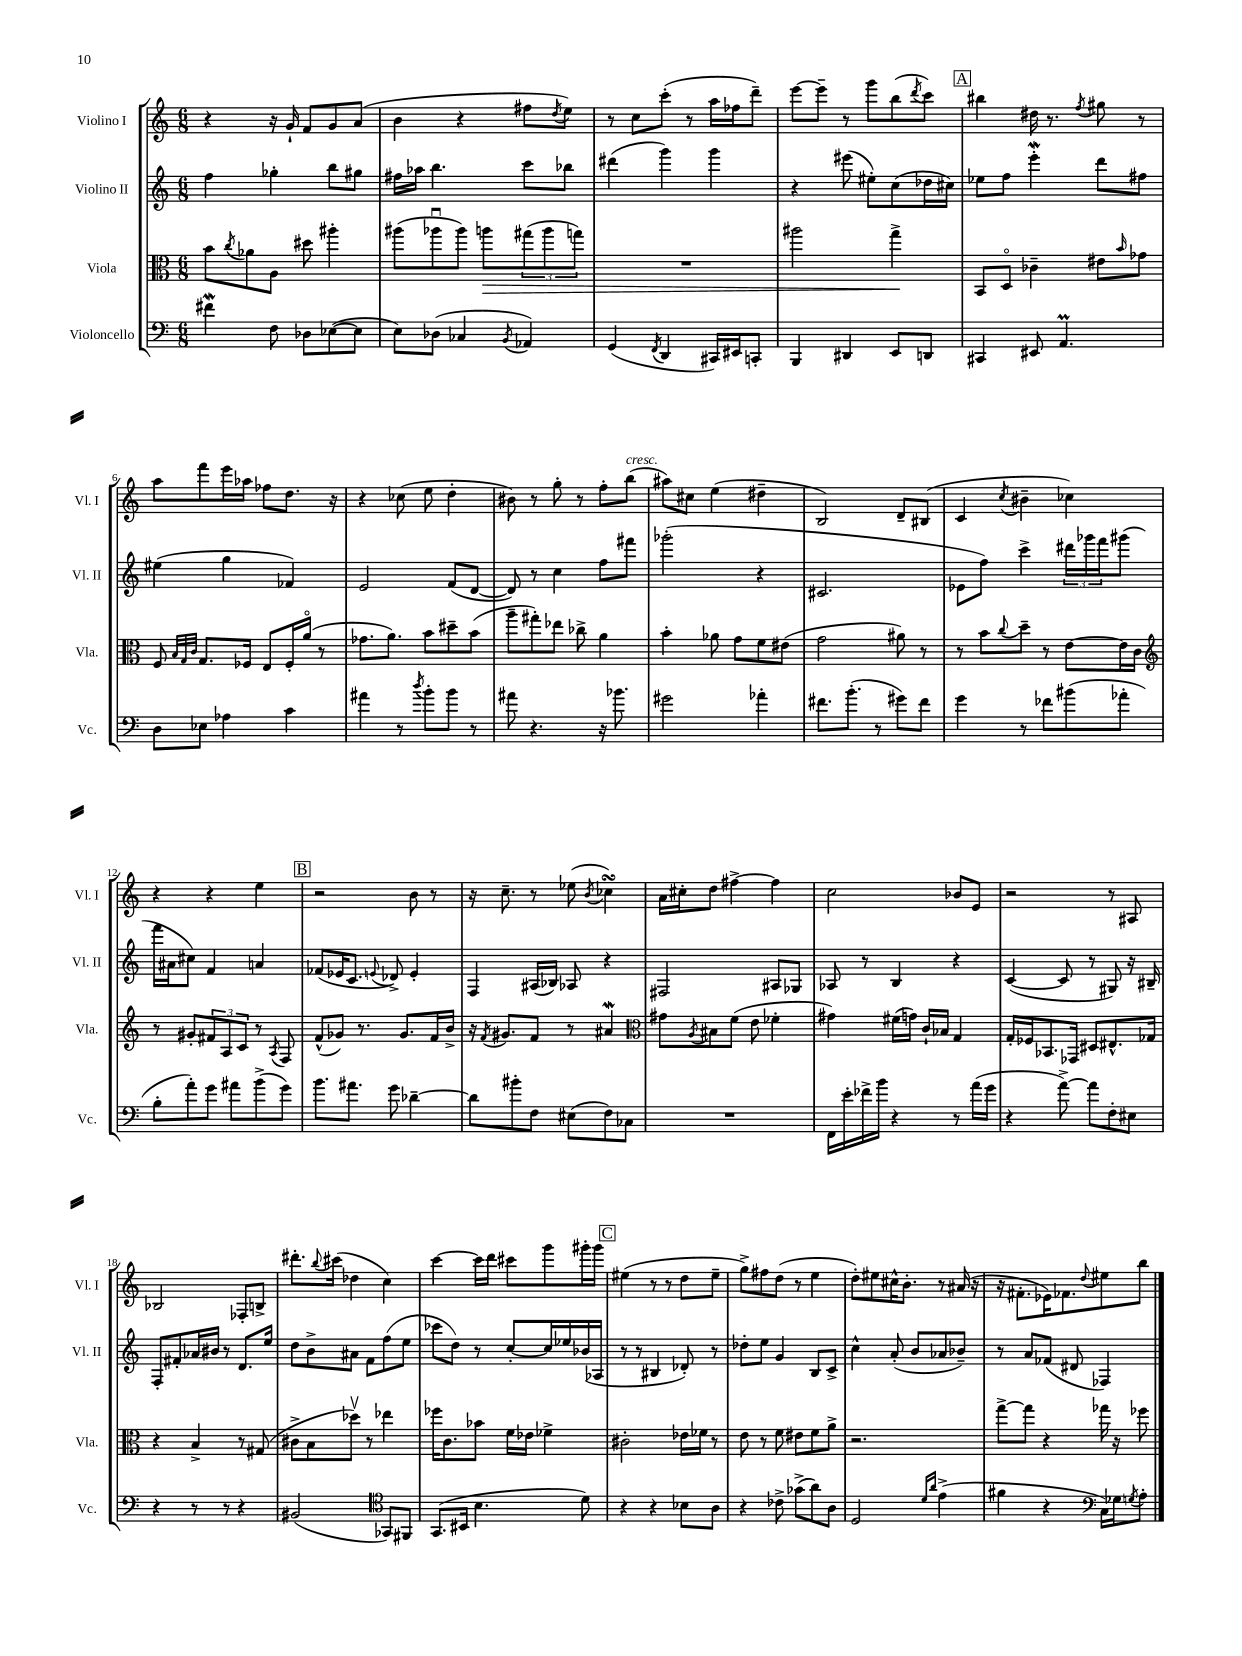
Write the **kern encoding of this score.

**kern	**kern	**dynam	**kern	**kern
*part4	*part3	*part3	*part2	*part1
*staff4	*staff3	*staff3	*staff2	*staff1
*I"Violoncello	*I"Viola	*	*I"Violino II	*I"Violino I
*I'Vc.	*I'Vla.	*	*I'Vl. II	*I'Vl. I
*clefF4	*clefC3	*	*clefG2	*clefG2
*k[]	*k[]	*	*k[]	*k[]
*M6/8	*M6/8	*	*M6/8	*M6/8
=1	=1	=1	=1	=1
4f#XW\	8b\L	.	4ff\	4r
.	8qcc/	.	.	.
.	8a-X\	.	.	.
8F\	8A\J	.	4gg-X'\	16r
.	.	.	.	16g`/
8D-X\L	8dd#X\	.	.	8f/L
([8E-X\	4aa#X'\	.	8bb\L	8g/
8E-\J]	.	.	8gg#X\J	(8a/J
=2	=2	=2	=2	=2
8E\L)	(8aa#X\L	.	16ff#X\LL	4b\
.	.	.	16aa-X\JJ	.
(8D-X\J	8aa-Xu\	.	4.bb\	.
4C-X/	8aa-\J)	.	.	4r
!	!	!LO:HP:b	!	!
.	8aan\L	>	.	.
8qBB/	.	.	.	.
4AA-X/)	(12gg#X\	.	8ccc\L	8ff#X\L
.	12aa\	.	.	.
.	.	.	.	8qdd/
.	.	.	8bb-X\J	8ee\J)
.	12ggn\J)	.	.	.
=3	=3	=3	=3	=3
(4GG/	2.r	.	(4ddd#X\	8r
.	.	.	.	8cc\L
8qFF/	.	.	.	.
4DD/	.	.	4ggg\)	(8ccc'\J
.	.	.	.	8r
16CC#X/LL)	.	.	4ggg\	16aa\LL
16EE#X/J	.	.	.	16ff-X\J
8CCn'/J	.	.	.	8ddd~\J)
=4	=4	=4	=4	=4
4BBB/	2aa#X\	.	4r	[8eee\L
.	.	.	.	8eee~\J]
4DD#X/	.	.	(8eee#X\	8r
.	.	.	8ee#X'\L)	8ggg\L
8EE/L	4gg^\	.	(8cc\	(8bb\
.	.	.	.	8qddd/
8DDn/J	.	.	16dd-X\L	8ccc\J)
.	.	.	16cc#X\JJ)	.
.	.	]	.	.
!!LO:REH:place=s1:t=A
=5	=5	=5	=5	=5
4CC#X/	8BB/L	.	8ee-X\L	4bb#X\
.	8D/J	.	8ff\J	.
8EE#X/	4c-X~\	.	4eeeW'\	16dd#X\
.	.	.	.	8.r
4.AAM/	.	.	.	.
.	.	.	.	8qff/
.	8e#X\L	.	8ddd\L	8gg#X\
.	16qqb/	.	.	.
.	8g-X\J	.	8ff#X\J	8r
!!LO:LB:g=z
=6	=6	=6	=6	=6
8D\L	8F/	.	(4ee#X\	8aa\L
.	32qqB/LLL	.	.	.
.	32qqG/	.	.	.
.	32qqc/JJJ	.	.	.
8E-X\J	8.G/L	.	.	8fff\
4A-X\	.	.	4gg\	16eee\L
.	16F-X/Jk	.	.	16aa-X\JJ
.	8E/L	.	.	8ff-X\L
4c\	16F-'/L	.	4f-X/)	8.dd\J
.	(16a/JJ	.	.	.
.	8r	.	.	.
.	.	.	.	16r
=7	=7	=7	=7	=7
4a#X\	8.g-X\L	.	2e/	4r
.	8.a\J)	.	.	.
8r	.	.	.	(8cc-X\
8qdd/	.	.	.	.
8b'\L	8b\L	.	.	8ee\
8b\J	8dd#X~\	.	(8f/L	4dd'\
8r	(8b\J	.	[8d/J	.
=8	=8	=8	=8	=8
8a#X\	8aa~\L	.	8d/])	8b#X\)
4.r	8gg#X'\)	.	8r	8r
.	8ee-X\J	.	4cc\	8gg'\
.	8cc-X^\	.	.	8r
16r	4a\	.	8ff\L	8ff'\L
8.b-X\	.	.	.	.
!	!	!	!	!LO:TX:a:i:t=cresc.
.	.	.	8fff#X\J	(8bb\J
=9	=9	=9	=9	=9
2g#X\	4b'\	.	(2ggg-X'\	8aa#X\L)
.	.	.	.	8cc#X\J
.	8a-X\	.	.	(4ee\
.	8g\L	.	.	.
4a-X'\	8f\	.	4r	4dd#X~\
.	(8e#X\J	.	.	.
=10	=10	=10	=10	=10
8.f#X\L	2g\	.	2.c#X/	2B/)
(8.b'\J	.	.	.	.
8r	.	.	.	.
8g#X\L)	8a#X\)	.	.	8d~/L
8f#\J	8r	.	.	(8B#X/J
=11	=11	=11	=11	=11
4g\	8r	.	8e-X\L	4c/
.	8b\L	.	8ff\J)	.
.	8qqcc/	.	.	8qcc/
8r	8dd~\J	.	4ccc^\	4b#X~\
8f-X\L	8r	.	.	.
(8b#X\	[8e\L	.	24ddd#X\LL	4cc-X\)
.	.	.	24ggg-X\	.
.	.	.	24fff\J	.
8a-X'\J	16e\L]	.	(8ggg#X\J	.
.	16c\JJ	.	.	.
!!LO:LB:g=z
=12	=12	=12	=12	=12
*	*clefG2	*	*	*
8B'\L	8r	.	16fff\LL	4r
.	.	.	16a#X\J	.
8a'\)	8g#X'/L	.	8cc#X\J)	.
8g\J	12f#X/	.	4f/	4r
.	12A/	.	.	.
8a#X\L	.	.	.	.
.	12c/J	.	.	.
(8b^\	8r	.	4an/	4ee\
.	8qA/	.	.	.
8g\J)	8F/	.	.	.
!!LO:REH:place=s1:t=B
=13	=13	=13	=13	=13
8.b\L	(8f^^/L	.	(8f-X/L	2r
.	8g-X/J)	.	16e-X/K	.
8.a#X\J	.	.	8.c/J	.
.	8.r	.	.	.
.	.	.	8qqen/	.
8g\	.	.	8d-X^/)	.
.	8.g-/L	.	.	.
[4d-X~\	.	.	4e'/	8b\
.	16f/L	.	.	8r
.	16b^/JJ	.	.	.
=14	=14	=14	=14	=14
8d-\L]	16r	.	4F/	16r
.	8qf/	.	.	.
.	8.g#X/L	.	.	8.cc~\
8b#X'\	.	.	.	.
8F\J	8f/J	.	(16A#X/LL	8r
.	.	.	16B-X/JJ)	.
(8E#X\L	8r	.	8A-X/	(8ee-X\
.	.	.	.	8qb/
8F\)	4a#XW/	.	4r	4cc-XsSSs\)
8C-X\J	.	.	.	.
=15	=15	=15	=15	=15
*	*clefC3	*	*	*
2.r	8g#X\L	.	2F#X/	16a\LL
.	.	.	.	16cc#X'\J
.	8qA/	.	.	.
.	8B#X\	.	.	8dd\J
.	(8f\J	.	.	[4ff#X^\
.	8e\	.	.	.
.	4f-X'\	.	8A#X/L	4ff#\]
.	.	.	8G-X/J	.
=16	=16	=16	=16	=16
16FF\LL	4g#X\)	.	8A-X/	2cc\
16e'\	.	.	.	.
16f-X^\	.	.	8r	.
16b\JJ	.	.	.	.
4r	(16f#X\LL	.	4B/	.
.	16gn\JJ)	.	.	.
.	16c`/LL	.	.	.
.	16B-X/JJ	.	.	.
8r	4G/	.	4r	8b-X/L
(16a\LL	.	.	.	8e/J
16g\JJ	.	.	.	.
=17	=17	=17	=17	=17
4r	16G'/LL	.	([4c/	2r
.	16F-X/J	.	.	.
.	8.BB-X/	.	.	.
[8a^\)	.	.	8c/]	.
.	16GG-X/Jk	.	.	.
8a\L]	8D#X/L	.	8r	.
8F'\	8.E#X^^/	.	8G#X/)	8r
8E#X\J	.	.	16r	8A#X/
.	16G-X/Jk	.	16B#X~/	.
!!LO:LB:g=z
=18	=18	=18	=18	=18
4r	4r	.	8F'/L	2B-X/
.	.	.	8f#X'/	.
8r	4B^/	.	16a-X/L	.
.	.	.	16b#X/JJ	.
8r	.	.	8r	.
4r	8r	.	8.d/L	8F-X'/L
.	(8G#X/	.	.	8Bn^/J
.	.	.	16ee/Jk	.
=19	=19	=19	=19	=19
(2BB#X/	8c#X^\L	.	8dd\L	8.ddd#X'\L
.	8B\	.	8b^\	.
.	.	.	.	8qqbb/
.	.	.	.	(16ccc#X\Jk
.	8dd-Xv\J)	.	8a#X\J	4dd-X\
.	8r	.	8f\L	.
*clefC4	*	*	*	*
8GG-X/L)	4ee-X\	.	(8ff\	4cc\)
8FF#X/J	.	.	8ee\J	.
=20	=20	=20	=20	=20
(8.GG/L	16ff-X\KL	.	8ccc-X\L	[4ccc\
.	8.c\	.	.	.
.	.	.	8dd\J)	.
16BB#X/Jk	.	.	.	.
4.B\	8b-X\J	.	8r	16ccc\LL]
.	.	.	.	16ddd\JJ
.	16f\LL	.	[8cc'/L	8ccc#X\L
.	16e-X\JJ	.	.	.
.	4f-X^\	.	16cc/L]	8ggg\
.	.	.	16ee-X/	.
8d\)	.	.	(16b-X/	16ggg#X'\L
.	.	.	16A-X/JJ	16ggg#\JJ
!!LO:REH:place=s1:t=C
=21	=21	=21	=21	=21
4r	2c#X'\	.	8r	(4ee#X\
.	.	.	8r	.
4r	.	.	4B#X/	8r
.	.	.	.	8r
8B-X\L	16e-X\LL	.	8d-X'/)	8dd\L
.	16f-X\JJ	.	.	.
8A\J	8r	.	8r	8ee#~\J
=22	=22	=22	=22	=22
4r	8e\	.	8dd-X'\L	8gg^\L)
.	8r	.	8ee\J	8ff#X\
8c-X^\	8f\	.	4g/	(8dd\J
(8g-X^\L	8e#X\L	.	.	8r
8a\)	8f\	.	8B/L	4ee\
8A\J	8a^\J	.	8c^/J	.
=23	=23	=23	=23	=23
2D/	2.r	.	4cc^^\	8dd'\L)
.	.	.	.	8ee#X\
.	.	.	(8a'/	16cc#X^^\K
.	.	.	.	8.b'\J
.	.	.	8b/L	.
16qqd/LL	.	.	.	.
16qqa/JJ	.	.	.	.
(4e^\	.	.	8a-X/	8r
.	.	.	8b-X~/J)	(16a#X/
.	.	.	.	16r
=24	=24	=24	=24	=24
4f#X\	[8gg^\L	.	8r	16r
.	.	.	.	8.f#X'\L
.	8gg\J]	.	8a/L	.
4r	4r	.	(8f-X/J	16e-X\K)
.	.	.	.	8.f-X\
.	.	.	8d#X/	.
*clefF4	*	*	*	*
.	.	.	.	8qqdd/
16C\LL)	16gg-X\	.	4F-X/)	8ee#X\
16G-X\J	16r	.	.	.
8qGn/	.	.	.	.
8A'\J	8ff-X\	.	.	8bb\J
==	==	==	==	==
*-	*-	*-	*-	*-
